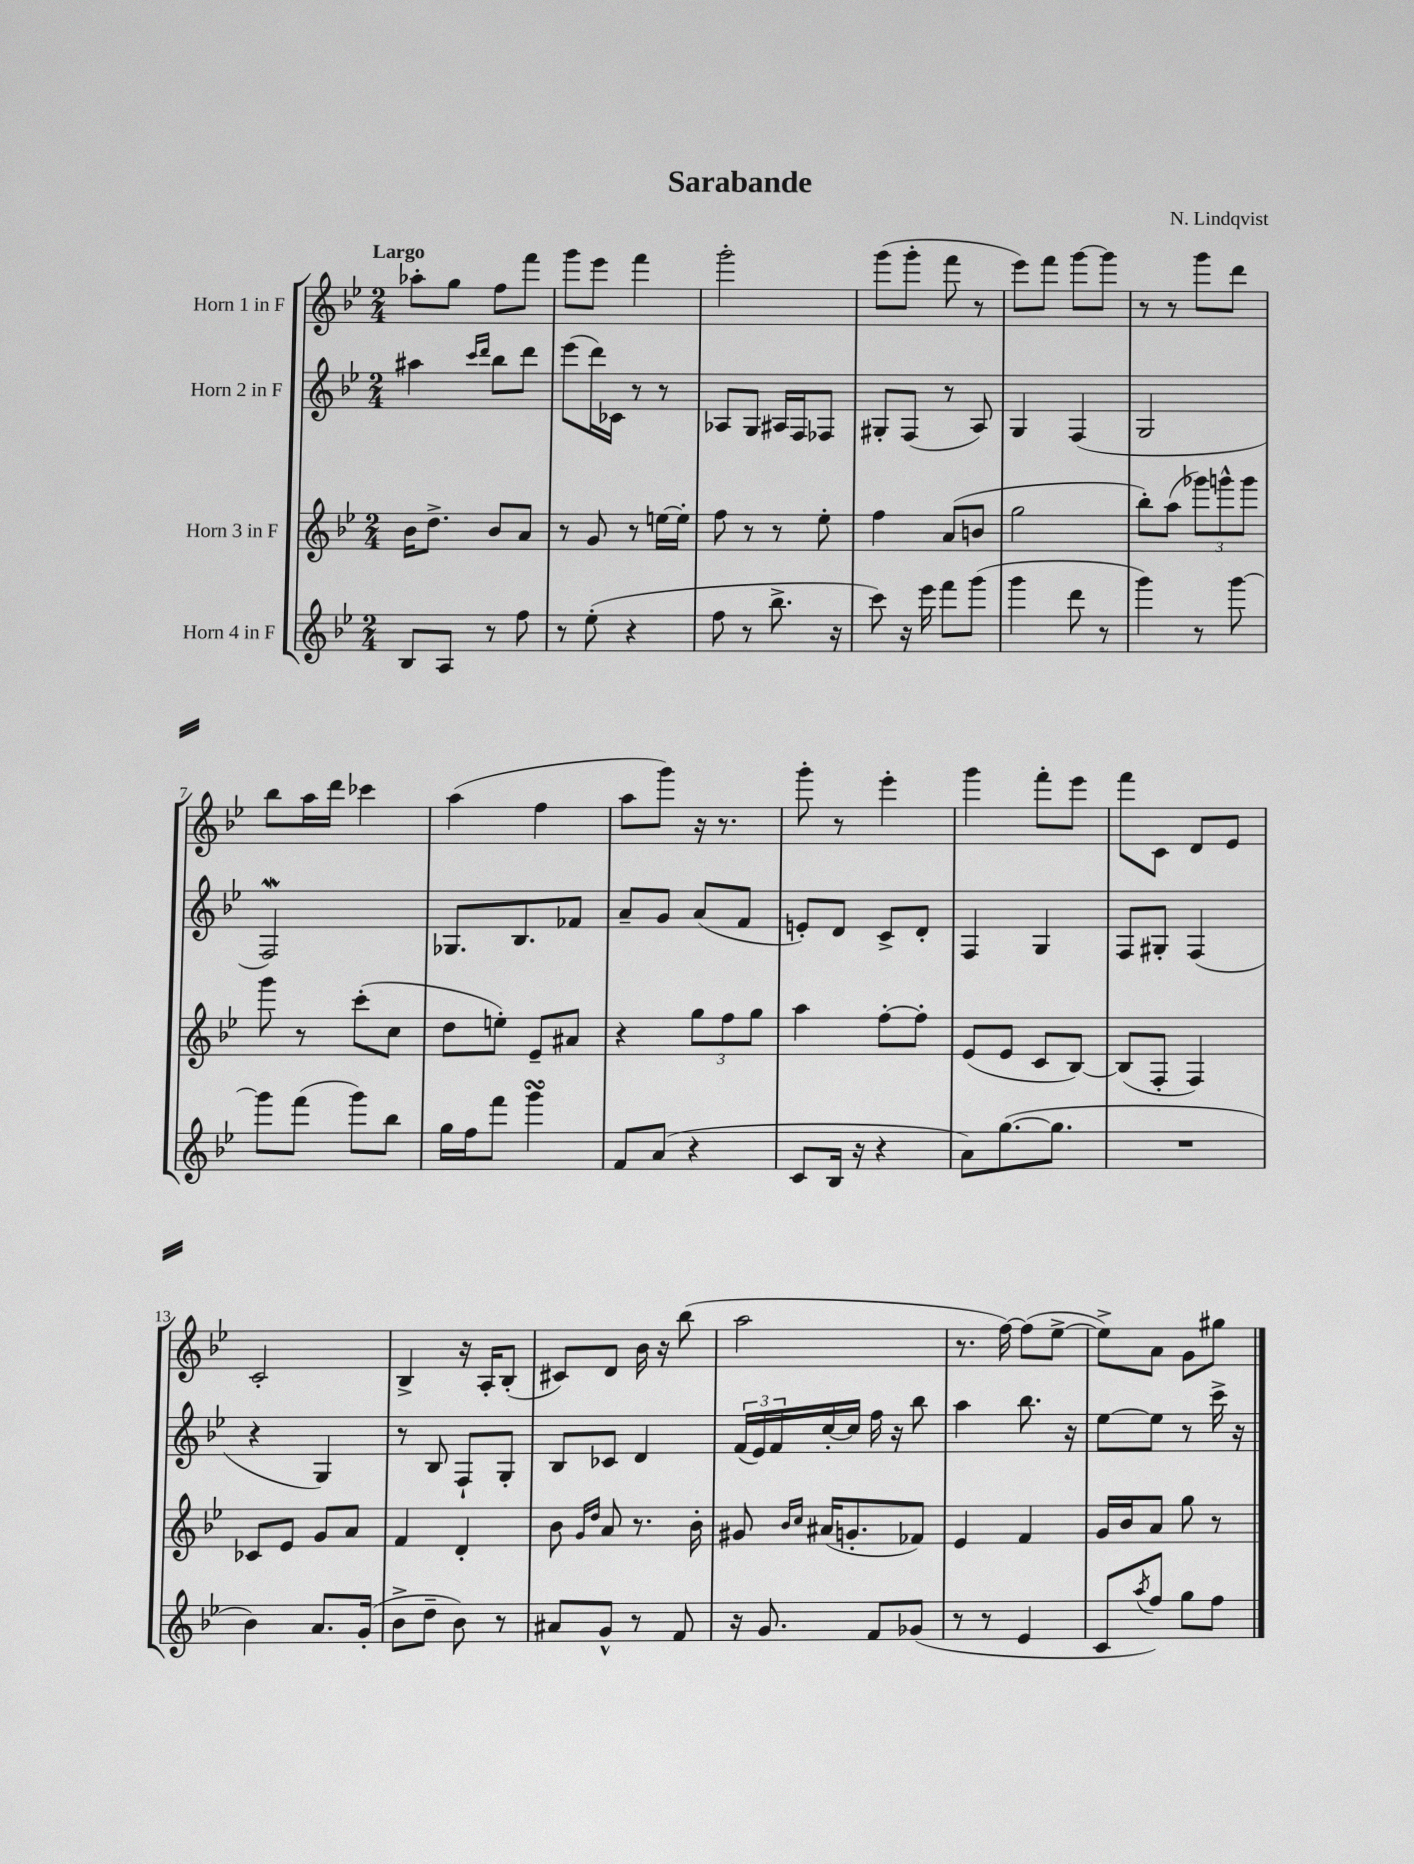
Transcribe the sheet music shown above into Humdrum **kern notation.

**kern	**kern	**kern	**kern
*staff4	*staff3	*staff2	*staff1
*clefG2	*clefG2	*clefG2	*clefG2
*k[b-e-]	*k[b-e-]	*k[b-e-]	*k[b-e-]
*M2/4	*M2/4	*M2/4	*M2/4
8B-/L	16b-\LK	4aa#\	8aa-'\L
.	8.dd^\J	.	.
8A/J	.	.	8gg\J
.	.	16qqccc/LL	.
.	.	16qqddd/JJ	.
8r	8b-/L	8bb-\L	8ff\L
8ff\	8a/J	8ddd\J	8fff\J
=	=	=	=
8r	8r	(8eee-\L	8ggg\L
(8ee-'\	8g/	16ddd\L)	8eee-\J
.	.	16c-\JJ	.
4r	8r	8r	4fff\
.	[16ee\LL	8r	.
.	16ee'\]JJ	.	.
=	=	=	=
8ff\	8ff\	8A-/L	2ggg'\
8r	8r	8G/J	.
8.bb-^\	8r	16A#/LL	.
.	.	16F/J	.
.	8ee-'\	8F-/J	.
16r	.	.	.
=	=	=	=
8ccc\)	4ff\	8G#'/L	(8ggg\L
16r	.	(8F/J	8ggg'\J
16eee-\	.	.	.
8fff\L	(8a/L	8r	8fff\
(8ggg\J	8b/J	8A/)	8r
=	=	=	=
4ggg\	2gg\	4G/	8eee-\L)
.	.	.	8fff\J
8ddd\	.	(4F/	[8ggg\L
8r	.	.	8ggg\]J
=	=	=	=
4ggg\)	8bb-'\L)	2G/	8r
.	(8aa\J	.	8r
8r	12ggg-\L)	.	8ggg\L
.	12ggg^^\	.	.
[8ggg\	.	.	8ddd\J
.	12ggg\J	.	.
=	=	=	=
8ggg\]L	8ggg\	2F/)	8bb-\L
(8fff\J	8r	.	16aa\L
.	.	.	16ddd\JJ
8ggg\L)	(8ccc'\L	.	4ccc-\
8bb-\J	8cc\J	.	.
=	=	=	=
16gg\LL	8dd\L	8.G-/L	(4aa\
16ff\J	.	.	.
8fff\J	8ee'\J)	.	.
.	.	8.B-/	.
4ggg\	8e-~/L	.	4ff\
.	8a#/J	8f-/J	.
=	=	=	=
8f/L	4r	8a~/L	8aa\L
(8a/J	.	8g/J	8ggg\J)
4r	12gg\L	(8a/L	16r
.	.	.	8.r
.	12ff\	.	.
.	.	8f/J	.
.	12gg\J	.	.
=	=	=	=
8c/L	4aa\	8e'/L)	8ggg'\
16B-/Jk	.	8d/J	8r
16r	.	.	.
4r	[8ff'\L	8c^/L	4eee-'\
.	8ff'\]J	8d'/J	.
=	=	=	=
8a\L)	(8e-/L	4F/	4ggg\
([8.gg\	8e-/J	.	.
.	8c/L	4G/	8fff'\L
8.gg\]J	.	.	.
.	[8B-/J)	.	8eee-\J
=	=	=	=
2r	(8B-/]L	8F/L	8fff\L
.	8F'/J	8G#'/J	8c\J
.	4F/)	(4F/	8d/L
.	.	.	8e-/J
=	=	=	=
4b-\)	8c-/L	4r	2c'/
.	8e-/J	.	.
8.a/L	8g/L	4G/)	.
.	8a/J	.	.
(16g'/Jk	.	.	.
=	=	=	=
8b-^\L	4f/	8r	4B-^/
8dd~\J	.	8B-/	.
8b-\)	4d'/	8F`/L	16r
.	.	.	16A'/LK
8r	.	8G'/J	(8B-'/J
=	=	=	=
8a#/L	8b-\	8B-/L	8c#/L)
.	16qqg/LL	.	.
.	16qqdd/JJ	.	.
8g^^/J	8a/	8c-/J	8d/J
8r	8.r	4d/	16b-\
.	.	.	16r
8f/	.	.	(8bb-\
.	16b-'\	.	.
=	=	=	=
16r	8g#/	(24f/LL	2aa\
.	.	24e-/)	.
8.g/	.	.	.
.	.	24f/	.
.	16qqb-/LL	.	.
.	16qqcc/JJ	.	.
.	(16a#/LK	[16cc'/	.
.	8.g'/	16cc/]JJ	.
8f/L	.	16ff\	.
.	.	16r	.
(8g-/J	8f-/J)	8bb-\	.
=	=	=	=
8r	4e-/	4aa\	8.r
8r	.	.	.
.	.	.	[16ff\)
4e-/	4f/	8.bb-\	(8ff\]L
.	.	.	[8ee-^\J
.	.	16r	.
=	=	=	=
8c/L	16g/LL	[8ee-\L	8ee-^\]L)
.	16b-/J	.	.
8qaa/	.	.	.
8ff/J)	8a/J	8ee-\]J	8a\J
8gg\L	8gg\	8r	8g\L
8ff\J	8r	16ccc^\	8gg#\J
.	.	16r	.
==	==	==	==
*-	*-	*-	*-
